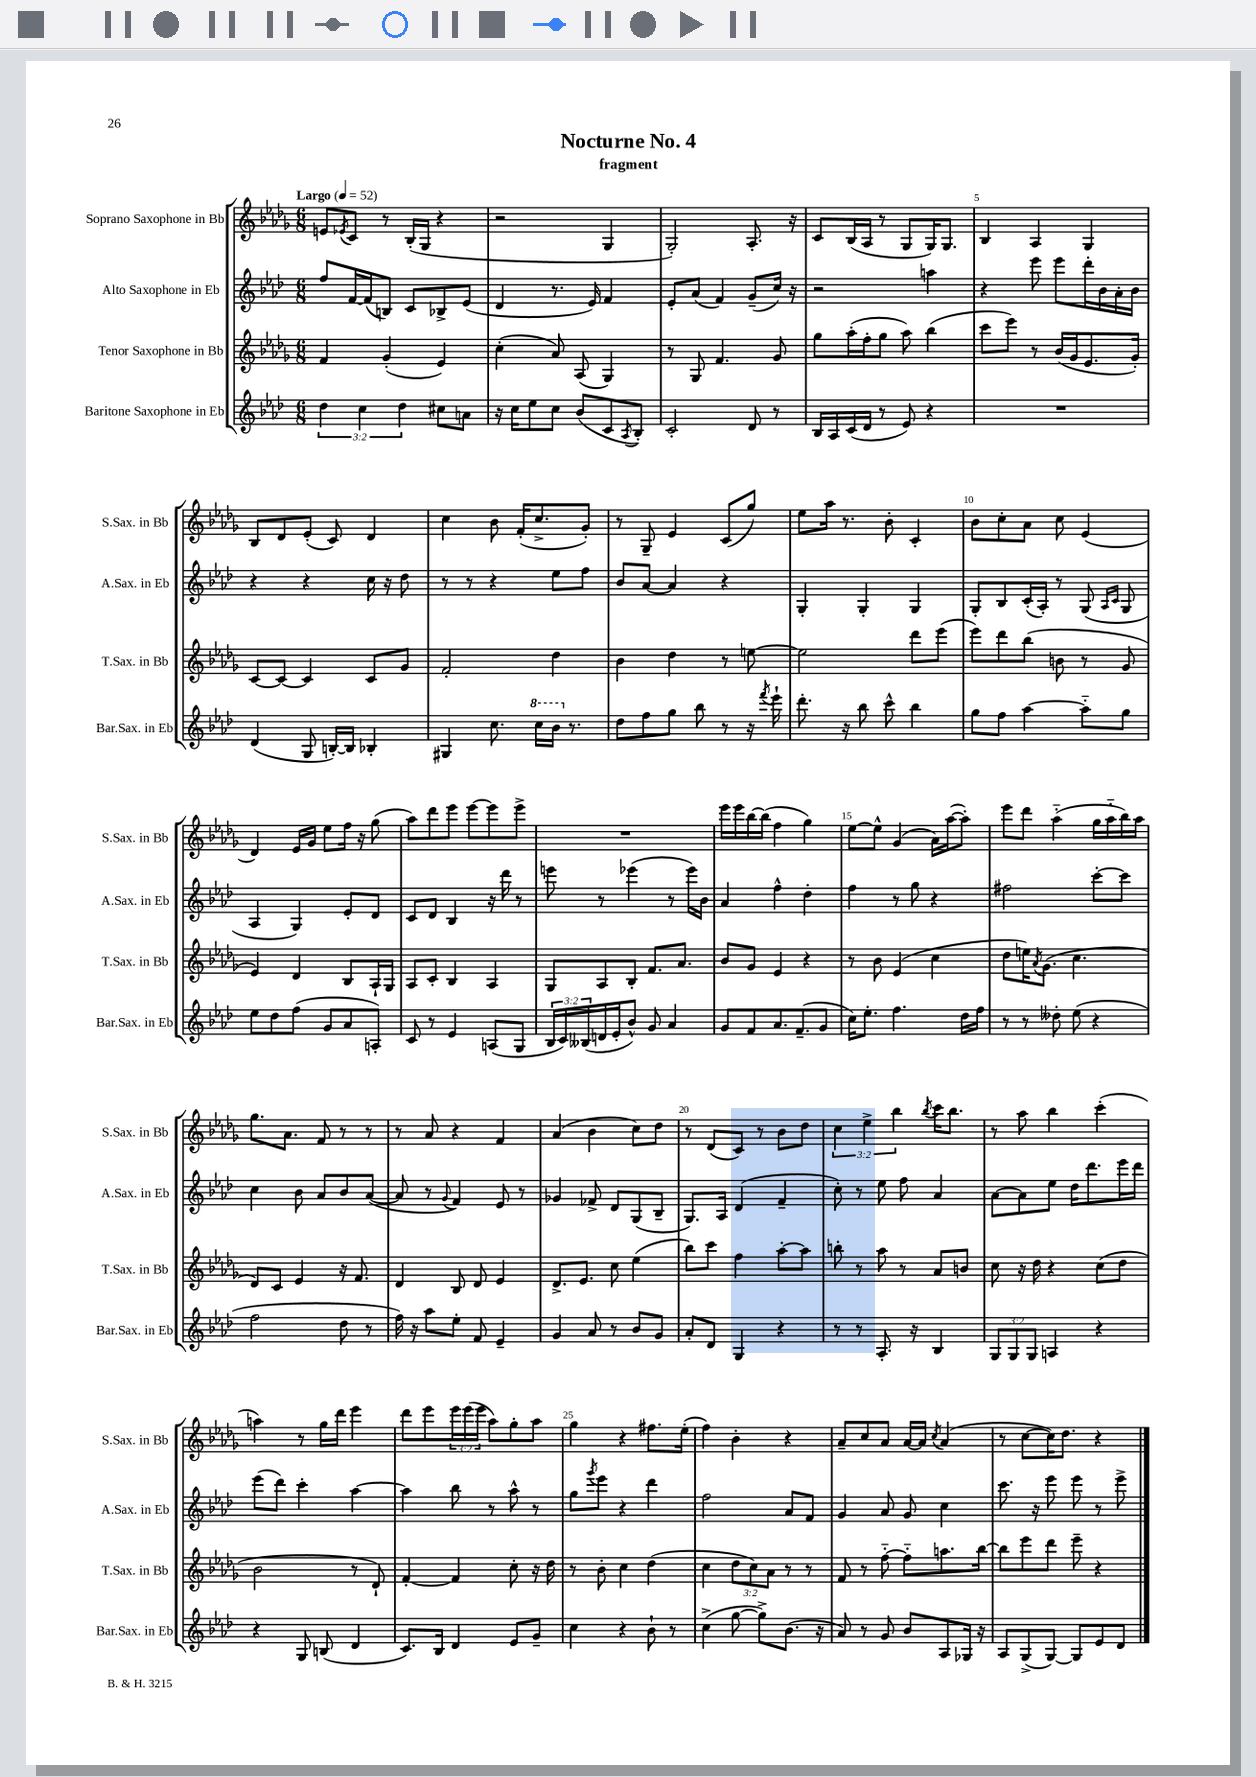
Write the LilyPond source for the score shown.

\header { title = "Nocturne No. 4" subtitle = "fragment" }
<<
\new StaffGroup <<
\new Staff = "s0" \with { instrumentName = "Soprano Saxophone in Bb" shortInstrumentName = "S.Sax. in Bb" } {
    \clef treble \key des \major \numericTimeSignature \time 6/8 \override Staff.TupletNumber.text = #tuplet-number::calc-fraction-text \tempo "Largo" 4 = 52
    e'8 \acciaccatura { ees'8 } c'8 r8 bes16-.( ges16 r4 |
    r2 ges4 |
    ges2-.) aes8.-. r16 |
    c'8 bes16( aes16 r8 ges8 ges16) ges8. |
    bes4 aes4 ges4 |
    bes8 des'8 ees'8-.( c'8) des'4 |
    c''4 bes'8 f'16-.( c''8.-> ges'8-.) |
    r8 ges8-- ees'4 c'8( ges''8) |
    ees''8 aes''16 r8. bes'8-. c'4-. |
    bes'8 c''8-. aes'8 c''8 ees'4( |
    des'4) ees'16 ges'16 ees''8 f''16 r16 ges''8( |
    aes''8) des'''8 ees'''8 ees'''8~ ees'''8 ees'''8-> |
    R2. |
    ees'''16 ees'''16 bes''16~ bes''16( f''4 ges''4) |
    ees''8~ ees''8-^ ges'4( aes'16) aes''16~( aes''8-.) |
    ees'''8 des'''8 aes''4-_( ges''16 aes''16-_ bes''16) aes''16 |
    ges''8. aes'8. f'8 r8 r8 |
    r8 aes'8 r4 f'4 |
    aes'4( bes'4 c''8) des''8 |
    r8 des'8( c'8) r8 bes'8 des''8 |
    \tuplet 3/2 { c''4 ees''4-> bes''4 } \acciaccatura { bes''8 } c'''16 bes''8. |
    r8 aes''8 bes''4 c'''4-.( |
    a''4) r8 ges''16 des'''16 ees'''4 |
    des'''8 ees'''8 \tuplet 3/2 { ees'''16 ees'''16( ees'''16 } aes''8) ges''8-. aes''8 |
    ges''4 r4 fis''8. ees''16-.( |
    f''4) bes'4-. r4 |
    aes'8-- c''8 aes'8 aes'16~ aes'16 \acciaccatura { c''8 } aes'4( |
    r8 c''8~ c''16) des''8. r4 \bar "|." |
}
\new Staff = "s1" \with { instrumentName = "Alto Saxophone in Eb" shortInstrumentName = "A.Sax. in Eb" } {
    \clef treble \key aes \major \numericTimeSignature \time 6/8
    f''8 f'16~ f'16( b8) c'8 bes8-> ees'8( |
    des'4 r8. ees'16) f'4 |
    ees'8-. aes'8( f'4) g'8--( c''16) r16 |
    r2 a''4 |
    r4 ees'''8 ees'''8 des'''16-. bes'16 aes'16-. bes'16 |
    r4 r4 c''16 r16 des''8 |
    r8 r8 r4 ees''8 f''8 |
    bes'8 aes'8~ aes'4 r4 |
    g4-. g4-. g4 |
    g8-. bes8 c'16-.( aes16-.) r8 g8( \grace { aes16 c'16 } g8 |
    aes4 g4) ees'8-. des'8 |
    c'8 des'8 bes4 r16 des'''16 r8 |
    e'''8 r8 ees'''4( r8 ees'''16) bes'16 |
    aes'4 f''4-^ des''4-. |
    f''4 r8 g''8 r4 |
    fis''2 c'''8~-. c'''8 |
    c''4 bes'8 aes'8 bes'8 aes'8~( |
    aes'8 r8 \appoggiatura { g'8 } f'4) ees'8 r8 |
    ges'4 fes'8-> des'8 g8( bes8-- |
    g8.) aes16 des'4( f'4-- |
    c''8-.) r8 ees''8 f''8 aes'4 |
    aes'8~ aes'8 ees''8 des''16 des'''8. ees'''16 des'''16 |
    ees'''8( des'''8) c'''4-. aes''4~ |
    aes''4 bes''8 r8 aes''8-^ r8 |
    g''8 \acciaccatura { g'''8 } ees'''8 r4 des'''4 |
    f''2 aes'8 f'8 |
    g'4 aes'8 g'8 c''4 |
    c'''8. r16 ees'''8 ees'''8 r8 ees'''8-> \bar "|." |
}
\new Staff = "s2" \with { instrumentName = "Tenor Saxophone in Bb" shortInstrumentName = "T.Sax. in Bb" } {
    \clef treble \key des \major \numericTimeSignature \time 6/8 \override Staff.TupletNumber.text = #tuplet-number::calc-fraction-text
    f'4 ges'4-.( ees'4) |
    c''4-.( aes'8) aes8( ges4) |
    r8 ges8 f'4. ges'8 |
    ges''8 aes''16-.( f''16-. ges''8 aes''8) bes''4( |
    c'''8 ees'''8) r8 bes'16( ges'16 ees'8. ges'16-.) |
    c'8~ c'8~ c'4 c'8 ges'8 |
    f'2-. des''4 |
    bes'4 des''4 r8 e''8~ |
    e''2 des'''8 ees'''8( |
    ees'''8) des'''8 bes''8( b'8 r8 ges'8 |
    ees'4) des'4 bes8 aes16-! ges16 |
    aes8 c'8-. bes4 aes4 |
    ges8 aes8 bes8-. f'8. aes'8. |
    bes'8 ges'8 ees'4 r4 |
    r8 bes'8 ees'4( c''4 |
    des''8 e''16) \acciaccatura { aes'8 } ges'8.( c''4. |
    des'8) c'8 ees'4 r16 f'8. |
    des'4 bes8 des'8 ees'4 |
    des'8.-> ees'8. c''8 ees''4( |
    bes''8) c'''8 f''4 aes''8~-. aes''8 |
    b''8-. r8 aes''8 r8 aes'8 b'8 |
    c''8 r16 des''16 r4 c''8( des''8 |
    bes'2 r8 des'8-!) |
    f'4~-. f'4 c''8-. r16 des''16 |
    r8 bes'8-. c''4 des''4( |
    c''4 \tuplet 3/2 { des''8 c''8) aes'8 } r8 r8 |
    f'8 r8 f''8~-_ f''8-_ a''8. bes''16~ |
    bes''8 ees'''8 des'''8 ees'''8-- r4 \bar "|." |
}
\new Staff = "s3" \with { instrumentName = "Baritone Saxophone in Eb" shortInstrumentName = "Bar.Sax. in Eb" } {
    \clef treble \key aes \major \numericTimeSignature \time 6/8 \override Staff.TupletNumber.text = #tuplet-number::calc-fraction-text
    \tuplet 3/2 { des''4 c''4 des''4 } cis''8 a'8 |
    r16 c''16 ees''8 c''8 bes'8( c'8 \acciaccatura { aes8 } bes8-.) |
    c'2-. des'8 r8 |
    bes16 aes16 c'16( des'16 r8 ees'8) r4 |
    R2. |
    des'4( g8 b16~-.) b16 bes4-. |
    gis4 c''8. \ottava #1 c'''16 bes''16 \ottava #0 r8. |
    des''8 f''8 g''8 bes''8 r8 r16 \acciaccatura { f'''8 } ees'''16-! |
    des'''8.-. r16 bes''8 c'''8-^ bes''4 |
    g''8 f''8 aes''4~ aes''8-_ g''8 |
    ees''8 des''8 f''8( g'8 aes'8 a8-.) |
    c'8 r8 ees'4 a8( g8 |
    \tuplet 3/2 { bes16 c'16) beses16( } d'16 ees'16-. bes'8-^) g'8 aes'4 |
    g'8 f'8 aes'8. f'8.--( g'8 |
    c''16) ees''8.-. f''4. des''16 f''16 |
    r8 r8 deses''8-. ees''8( r4 |
    f''2 des''8 r8 |
    f''16) r16 aes''8 ees''8-. f'8 ees'4-- |
    g'4 aes'8 r8 bes'8 g'8 |
    aes'8-. des'8 g4 r4 |
    r8 r8 aes8.-. r16 bes4 |
    \tuplet 3/2 { g8 g8 g8 } a4 r4 |
    r4 g8 b8( des'4 |
    c'8.) bes16 des'4 ees'8 g'8-- |
    c''4 r4 bes'8-! r8 |
    c''4->( g''8~ g''8->) bes'8.( r16 |
    aes'8) r8 g'8 bes'8 aes8 ges16 r16 |
    aes8 g8->( g8~) g8 ees'8 des'8 \bar "|." |
}
>>
>>
\layout { \context { \Score \override BarNumber.break-visibility = ##(#f #t #t) barNumberVisibility = #(every-nth-bar-number-visible 5) } }
